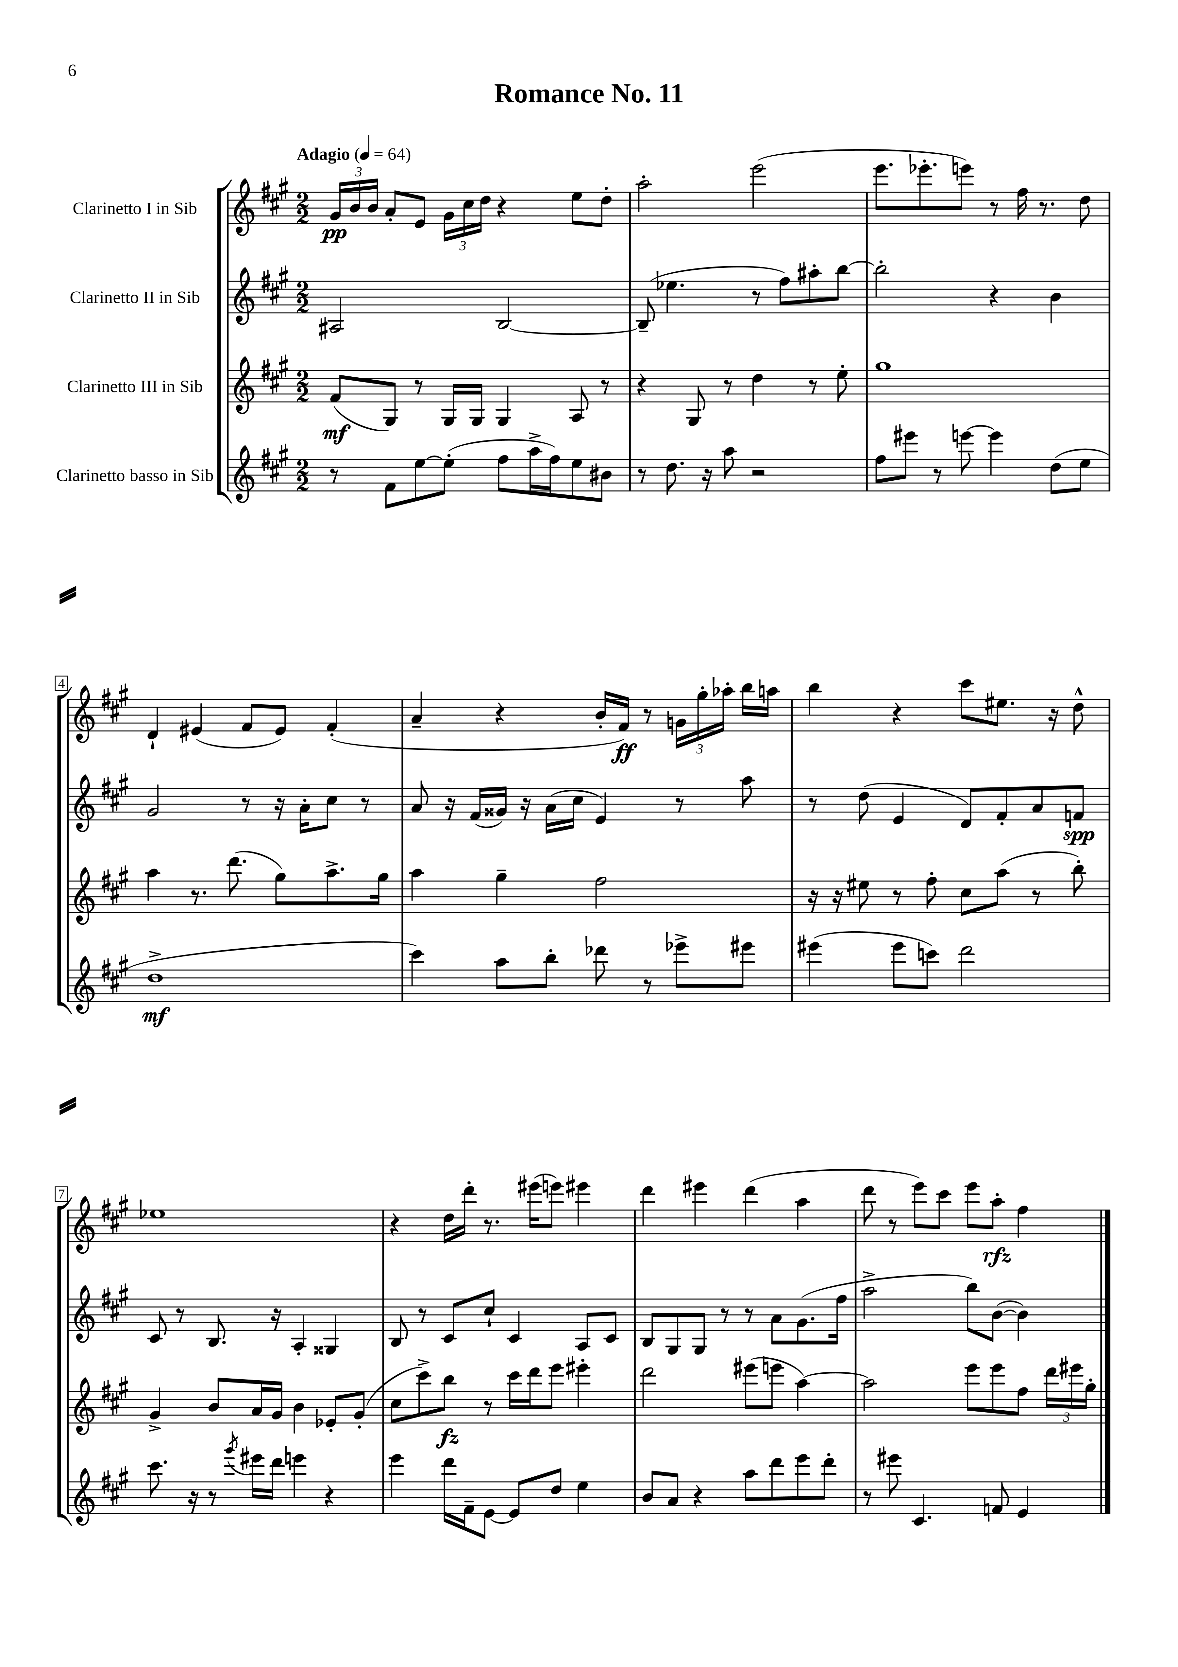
\header { title = "Romance No. 11" }
<<
\new StaffGroup <<
\new Staff = "s0" \with { instrumentName = "Clarinetto I in Sib" } {
    \clef treble \key a \major \numericTimeSignature \time 2/2 \tempo "Adagio" 4 = 64
    \autoBeamOff \tuplet 3/2 { gis'16[\pp b'16 b'16] } a'8[-. e'8] \tuplet 3/2 { gis'16[ cis''16 d''16] } r4 e''8[ d''8]-. |
    a''2-. e'''2( |
    e'''8.[ ees'''8.-. e'''8]) r8 fis''16 r8. d''8 |
    d'4-! eis'4( fis'8[ eis'8]) fis'4-.( |
    a'4-- r4 b'16[-. fis'16]\ff) r8 \tuplet 3/2 { g'16[ gis''16-. aes''16]-. } b''16[ a''16] |
    b''4 r4 cis'''8[ eis''8.] r16 d''8-^ |
    ees''1 |
    r4 d''16[ d'''16]-. r8. eis'''16[( e'''8]) eis'''4 |
    d'''4 eis'''4 d'''4( a''4 |
    d'''8 r8 e'''8[) cis'''8] e'''8[ a''8]-.\rfz fis''4 \bar "|." |
}
\new Staff = "s1" \with { instrumentName = "Clarinetto II in Sib" } {
    \clef treble \key a \major \numericTimeSignature \time 2/2
    \autoBeamOff ais2 b2~ |
    b8--( ees''4. r8 fis''8[) ais''8-. b''8]~ |
    b''2-. r4 b'4 |
    gis'2 r8 r16 a'16[-. cis''8] r8 |
    a'8 r16 fis'16[( gisis'16]) r16 a'16[( cis''16] e'4) r8 a''8 |
    r8 d''8( e'4 d'8[) fis'8-. a'8 f'8]\spp |
    cis'8 r8 b8. r16 a4-. gisis4 |
    b8 r8 cis'8[ cis''8]-! cis'4 a8[ cis'8] |
    b8[ gis8 gis8] r8 r8 a'8[ gis'8.( fis''16] |
    a''2-> b''8[) b'8]~( b'4) \bar "|." |
}
\new Staff = "s2" \with { instrumentName = "Clarinetto III in Sib" } {
    \clef treble \key a \major \numericTimeSignature \time 2/2
    \autoBeamOff fis'8[\mf( gis8]) r8 gis16[ gis16] gis4 a8 r8 |
    r4 gis8 r8 d''4 r8 e''8-. |
    gis''1 |
    a''4 r8. d'''8.( gis''8[) a''8.-> gis''16] |
    a''4 gis''4-- fis''2 |
    r16 r16 eis''8 r8 fis''8-. cis''8[ a''8]( r8 b''8-.) |
    gis'4-> b'8[ a'16 gis'16] b'4 ees'8[-. gis'8]-.( |
    cis''8[ cis'''8->) b''8]\fz r8 cis'''16[ d'''16 e'''8] eis'''4-. |
    d'''2 eis'''8[( e'''8] a''4~) |
    a''2 e'''8[ e'''8 fis''8] \tuplet 3/2 { d'''16[ eis'''16 gis''16]-. } \bar "|." |
}
\new Staff = "s3" \with { instrumentName = "Clarinetto basso in Sib" } {
    \clef treble \key a \major \numericTimeSignature \time 2/2
    \autoBeamOff r8 fis'8[ e''8~ e''8]-.( fis''8[ a''16-> fis''16) e''8 bis'8] |
    r8 d''8. r16 a''8 r2 |
    fis''8[ eis'''8] r8 e'''8~ e'''4 d''8[( e''8] |
    d''1->\mf |
    cis'''4) a''8[ b''8]-. des'''8 r8 ees'''8[-> eis'''8] |
    eis'''4( eis'''8[ c'''8]) d'''2 |
    cis'''8. r16 r8 \acciaccatura { gis'''8 } eis'''16[ d'''16] e'''4 r4 |
    e'''4 d'''16[ fis'16-- e'8]~ e'8[ d''8] e''4 |
    b'8[ a'8] r4 a''8[ d'''8 e'''8 d'''8]-. |
    r8 eis'''8 cis'4. f'8 e'4 \bar "|." |
}
>>
>>
\layout { \context { \Score \override BarNumber.stencil = #(make-stencil-boxer 0.1 0.3 ly:text-interface::print) } }
